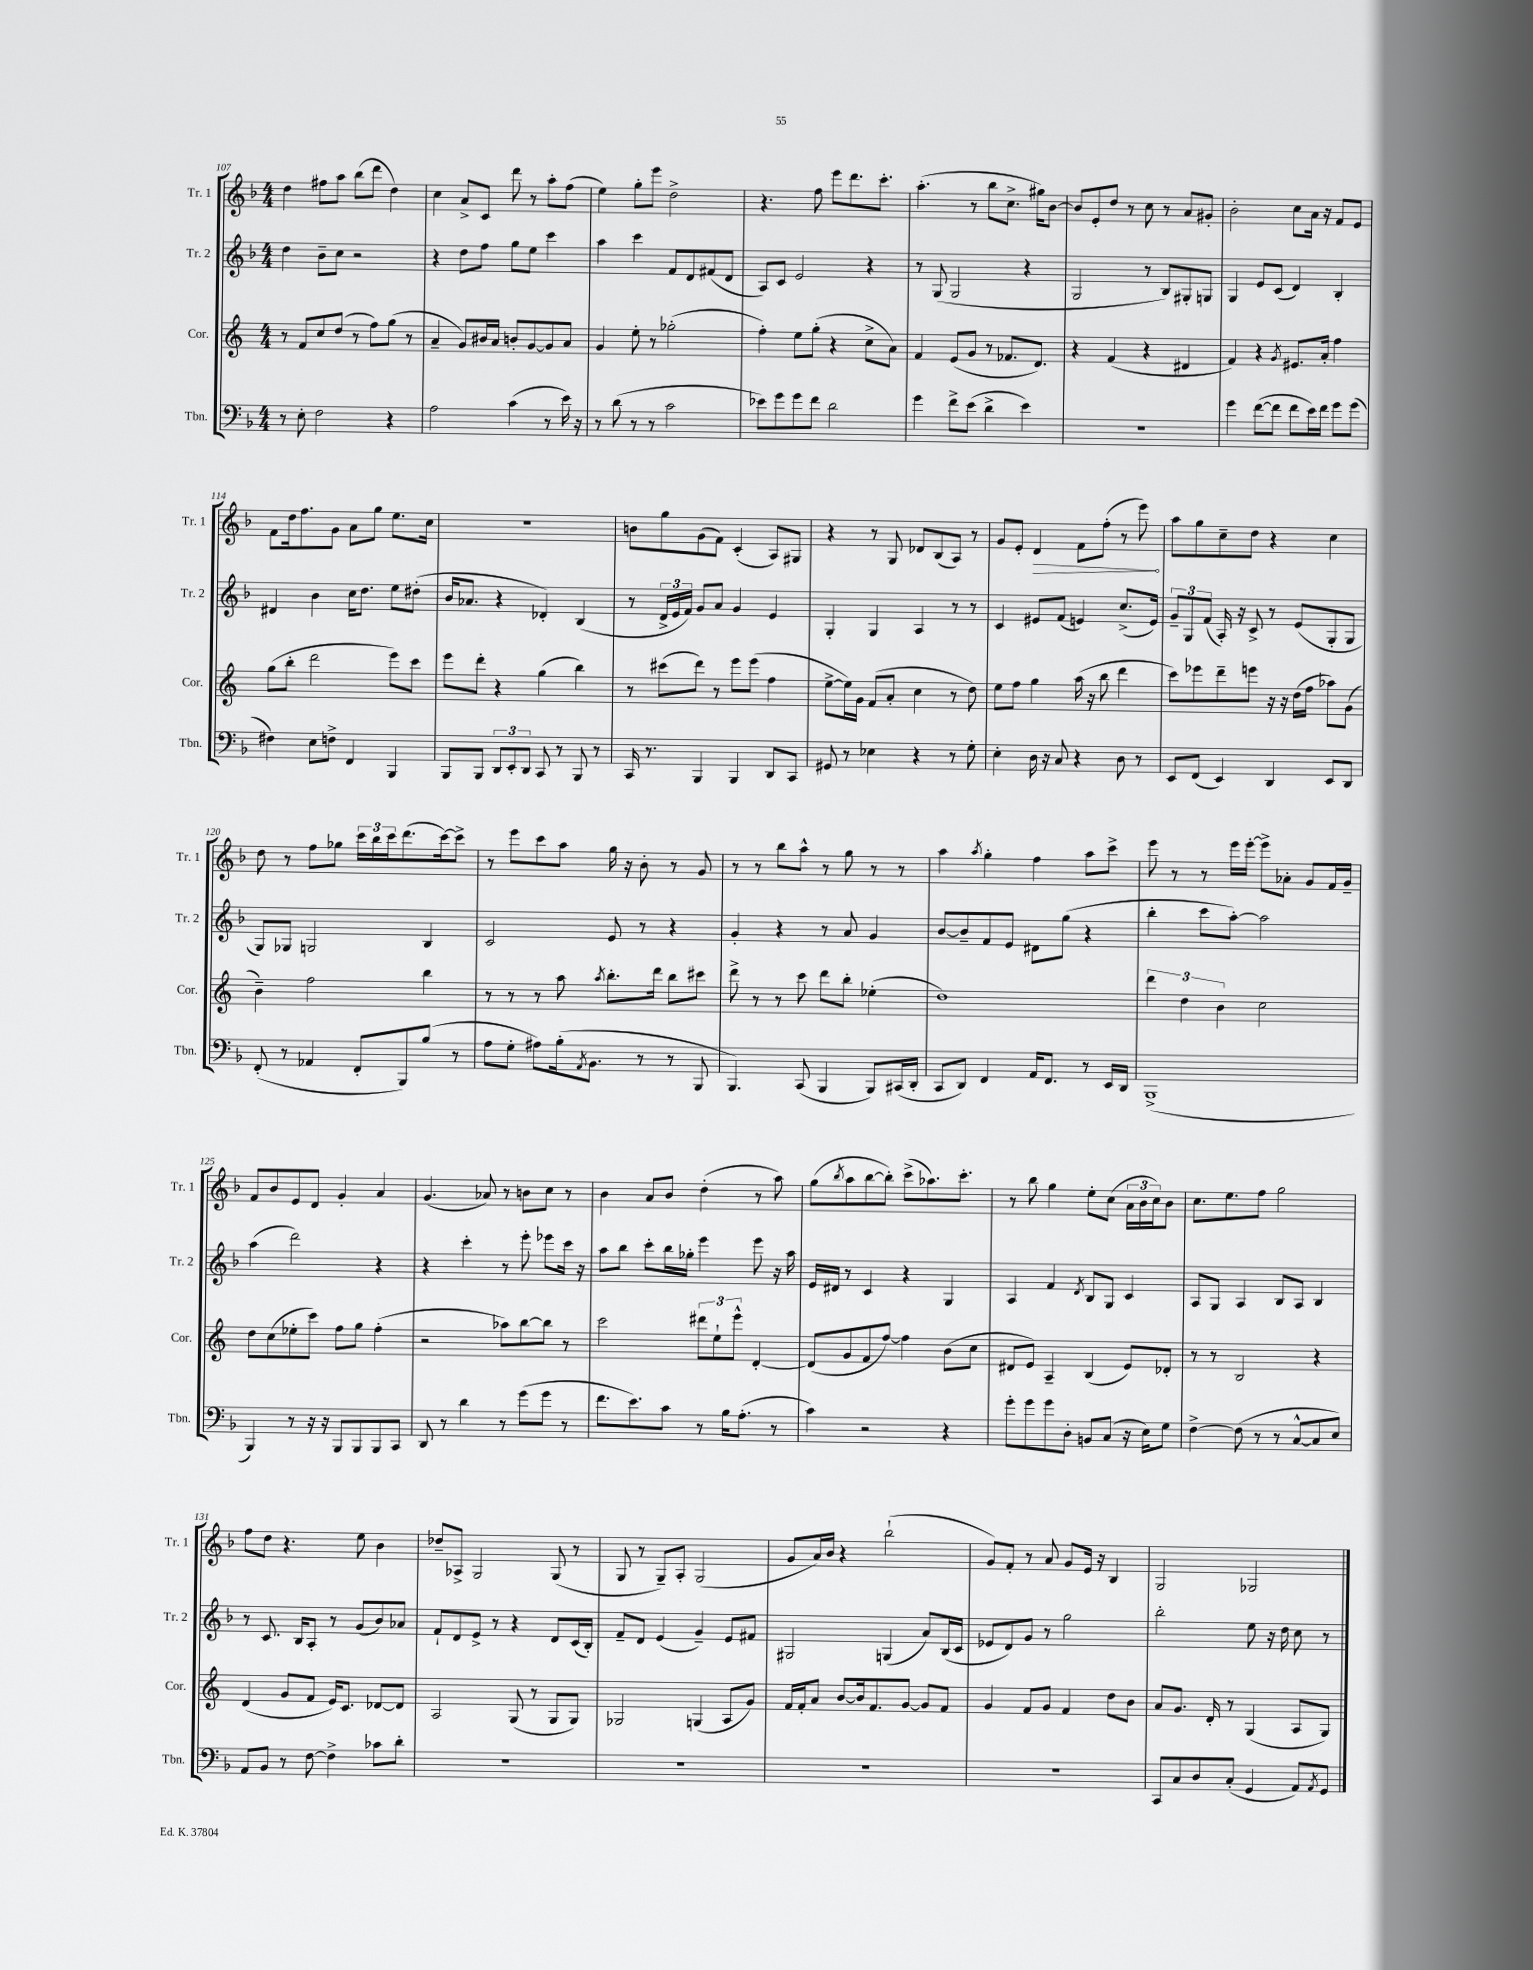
<<
\new StaffGroup <<
\new Staff = "s0" \with { instrumentName = "Tr. 1" shortInstrumentName = "Tr. 1" } {
    \clef treble \key f \major \numericTimeSignature \time 4/4
    d''4 fis''8 a''8 bes''8( d'''8 d''4) |
    c''4 a'8-> c'8 d'''8 r8 a''8-. f''8( |
    e''4) g''8-. e'''8 d''2-> |
    r4. f''8 e'''8 d'''8. c'''8.-. |
    a''4.-.( r8 bes''8 c''8.-> gis''16) bes'8~ |
    bes'8 e'8-. d''8 r8 c''8 r8 a'8 gis'8-. |
    bes'2-. c''8 a'16 r16 f'8 e'8 |
    f'8 d''16 f''8. g'8 a'8 g''8 e''8. c''16 |
    R1 |
    b'8 g''8 g'8( f'8) c'4-.( a8) gis8 |
    r4 r8 g8 des'8 bes8( a8) r8 |
    g'8 e'8-. \once \override Hairpin.circled-tip = ##t d'4\> f'8 f''8-.( r8 e'''8\!) |
    a''8 g''8 c''8-- d''8 r4 c''4 |
    d''8 r8 f''8 ges''8 \tuplet 3/2 { c'''16 bes''16 c'''16 } d'''8.( c'''16~) c'''8-> |
    r8 e'''8 c'''8 a''8 g''16 r16 bes'8-. r8 g'8 |
    r8 r8 bes''8 a''8-^ r8 g''8 r8 r8 |
    a''4 \acciaccatura { a''8 } g''4-. f''4 a''8 c'''8-> |
    e'''8 r8 r8 e'''16 e'''16~-. e'''8-> aes'8-. g'8 f'16 g'16-- |
    f'8 bes'8 e'8 d'8 g'4-. a'4 |
    g'4.( aes'8) r8 b'8 c''8 r8 |
    bes'4 a'8 bes'8 d''4-.( r8 a''8) |
    g''8( \acciaccatura { bes''8 } a''8 bes''8~ bes''8-.) c'''8->( aes''8.) c'''8.-. |
    r8 bes''8 g''4 e''8-. c''8( \tuplet 3/2 { a'16 bes'16 c''16) } bes'8 |
    c''8. e''8. f''8 g''2 |
    f''8 d''8 r4. e''8 bes'4 |
    des''8-- aes8-> g2 g8( r8 |
    g8 r8 g8--) a8-. g2( |
    g'8 a'16) bes'16 r4 bes''2-!( |
    g'8) f'8-. r8 a'8 g'8 e'16 r16 bes4 |
    g2 ges2 \bar "|." |
}
\new Staff = "s1" \with { instrumentName = "Tr. 2" shortInstrumentName = "Tr. 2" } {
    \clef treble \key f \major \numericTimeSignature \time 4/4
    d''4 bes'8-- c''8 r2 |
    r4 d''8 f''8 g''8 e''8 c'''4 |
    a''4 c'''4 f'8 d'8 fis'8( d'8 |
    a8) c'8 e'2 r4 |
    r8 g8( g2 r4 |
    g2 r8 bes8) gis8-. g8 |
    g4 e'8 c'8( d'4) bes4-. |
    dis'4 bes'4 c''16 d''8. e''8 dis''8-.( |
    bes'16 aes'8. r4 des'4-.) bes4( |
    r8 \tuplet 3/2 { d'16-> e'16 f'16) } g'8 a'8 g'4 e'4 |
    g4-. g4 a4 r8 r8 |
    c'4 eis'8 f'8( e'4) c''8.->( e'16) |
    \tuplet 3/2 { g'8-- g8 f'8( } a16-.) r16 c'8-> r8 e'8( g8-. g8 |
    g8) ges8 g2 bes4 |
    c'2 e'8 r8 r4 |
    g'4-. r4 r8 a'8 g'4 |
    bes'8~ bes'8-- f'8 e'8 dis'8 g''8( r4 |
    bes''4-. c'''8 a''8~-.) a''2 |
    a''4( d'''2) r4 |
    r4 c'''4-. r8 e'''8-. ees'''8 c'''16 r16 |
    a''8 bes''8 c'''8-. bes''16 ges''16-. e'''4 e'''8 r16 a''16 |
    e'16 dis'16 r8 c'4 r4 g4 |
    a4 f'4 \acciaccatura { d'8 } bes8 g8 c'4 |
    a8 g8 a4 bes8 a8 bes4 |
    r8 c'8. bes16 a8-. r8 g'8( bes'8) aes'8 |
    f'8-! d'8 e'8-> r8 r4 d'8 c'16( bes16-.) |
    f'8-- d'8 e'4( g'4--) e'8 fis'8 |
    gis2 g4( a'8) bes16( c'16 |
    ees'8 d'8) g'8 r8 g''2 |
    bes''2-. e''8 r16 d''16 c''8 r8 \bar "|." |
}
\new Staff = "s2" \with { instrumentName = "Cor." shortInstrumentName = "Cor." } {
    \clef treble \key c \major \numericTimeSignature \time 4/4
    r8 f'8 c''8 d''8( r8 f''8) g''8( r8 |
    a'4-- g'8) bis'16 a'16 b'8-. g'8~ g'8 a'8 |
    g'4 e''8-. r8 ges''2-.( |
    f''4-.) e''8 g''8-.( r4 c''8-> a'8) |
    f'4 e'8( g'8 r8 fes'8. d'8.) |
    r4 f'4( r4 dis'4 |
    f'4) r4 \acciaccatura { g'8 } eis'8. a'16-. f''4 |
    g''8( b''8-. d'''2 e'''8) c'''8 |
    e'''8 d'''8-. r4 g''4( b''4) |
    r8 cis'''8( d'''8) r8 e'''8 e'''8( f''4 |
    e''8~-> e''16) g'16 f'8( a'8-. c''4 r8 d''8) |
    e''8 f''8 g''4 a''16( r16 b''8 d'''4 |
    c'''8) ees'''8 d'''8-- e'''8 r16 r16 d''16( f''16 aes''8) g'8( |
    b'4--) f''2 b''4 |
    r8 r8 r8 a''8 \acciaccatura { a''8 } b''8.-. d'''16 b''8 cis'''8 |
    d'''8-> r8 r8 c'''8 d'''8 b''8-. ees''4-.( |
    d''1) |
    \tuplet 3/2 { d'''4 d''4 b'4 } c''2 |
    d''8 c''8( ees''8-. c'''8) f''8 g''8 f''4-.( |
    r2 aes''8) b''8~ b''8 r8 |
    c'''2 \tuplet 3/2 { dis'''8 e''8-! e'''8-^ } d'4~-. |
    d'8( g'8 f'8 f''8~) f''4 b'8( c''8 |
    dis'8 e'8) a4-- b4( e'8) des'8-. |
    r8 r8 b2 r4 |
    d'4( g'8 f'8 e'16) c'8. des'8~ des'8 |
    a2 g8( r8 g8 g8) |
    ges2 g4( a8 g'8) |
    f'16 f'16-. a'8 b'8~ b'16 f'8. g'8~ g'8 f'8 |
    g'4 f'8 g'8 f'4 d''8 b'8 |
    a'8 g'8. d'16-. r8 g4( a8 g8) \bar "|." |
}
\new Staff = "s3" \with { instrumentName = "Tbn." shortInstrumentName = "Tbn." } {
    \clef bass \key f \major \numericTimeSignature \time 4/4
    r8 e8-. f2 r4 |
    a2 c'4( r8 e'16) r16 |
    r8 d'8( r8 r8 c'2 |
    ees'8) g'8 g'8 f'8 d'2 |
    g'4 f'8-> e'8( d'4-> e'4) |
    R1 |
    g'4 f'8~( f'8 f'8 e'16) f'16 g'8 g'8( |
    fis4) e8 f8-> f,4 bes,,4 |
    bes,,8 bes,,8 \tuplet 3/2 { d,8 e,8-. d,8 } c,8 r8 bes,,8 r8 |
    c,16 r8. bes,,4 bes,,4 d,8 c,8 |
    gis,8 r8 ees4 r4 r8 g8-. |
    e4-. d16 r16 c8 r4 d8 r8 |
    e,8 f,8( e,4) d,4 e,8 d,8 |
    f,8-.( r8 aes,4 f,8-. bes,,8) bes8( r8 |
    a8 g8-. ais8) bes16-.( \acciaccatura { a,8 } bes,8. r8 r8 bes,,8 |
    bes,,4.) c,8( bes,,4 bes,,8) cis,16( d,16-. |
    c,8 d,8) f,4 a,16 f,8. r8 e,16 d,16 |
    bes,,1->( |
    bes,,4) r8 r16 r16 bes,,8 bes,,8 bes,,8 c,8 |
    d,8 r8 d'4 r8 g'8( g'8 r8 |
    f'8. e'8.) c'8 r8 bes16 a8.-.( r8 |
    c'4) r2 r4 |
    g'8-. g'8 g'8 d8-. b,8 c8( r16 e16) g8 |
    f4~-> f8( r8 r8 c8~-^ c8 e8) |
    a,8 bes,8 r8 f8~ f4-> ces'8 d'8-. |
    R1 |
    R1 |
    R1 |
    R1 |
    c,8 c8 d8 c8-.( g,4 a,8) \acciaccatura { a,8 } g,8 \bar "|." |
}
>>
>>
\layout { \context { \Score currentBarNumber = #107 } }
